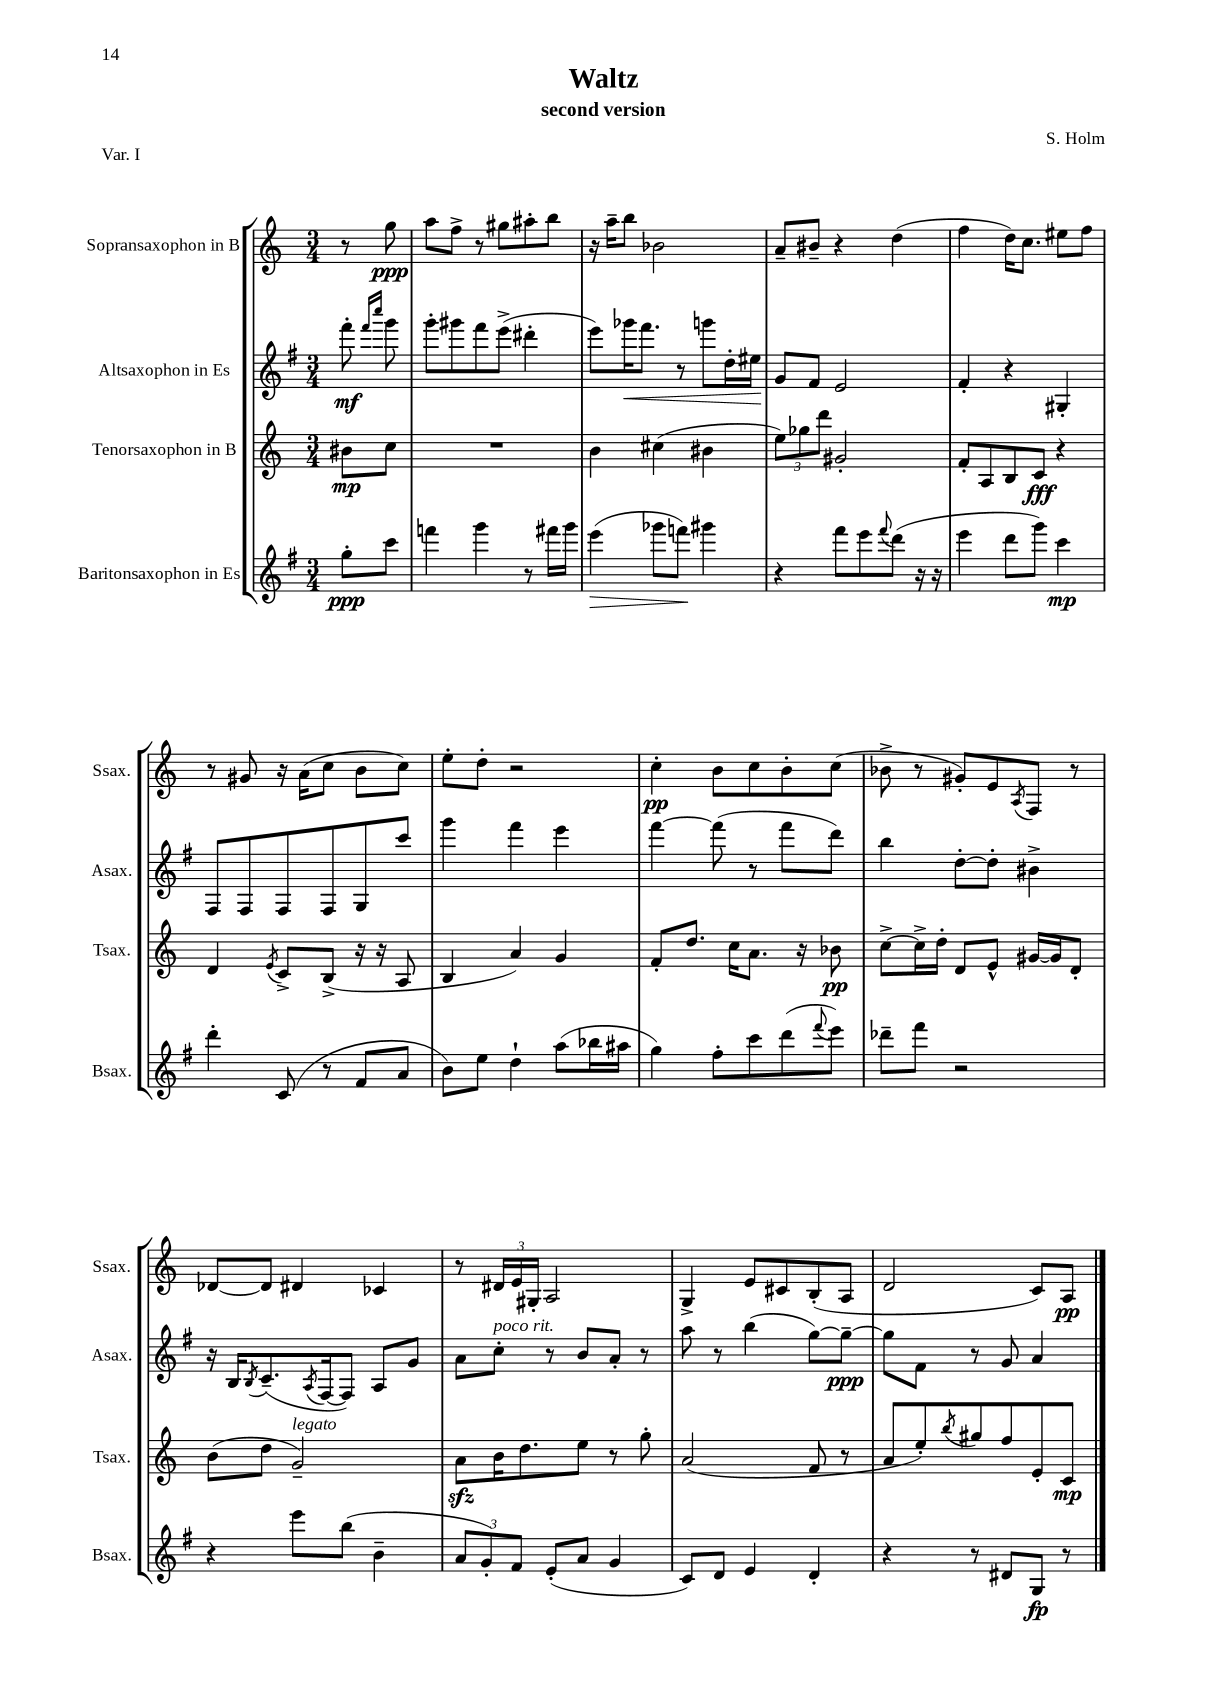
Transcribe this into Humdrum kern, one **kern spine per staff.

**kern	**kern	**kern	**kern
*staff4	*staff3	*staff2	*staff1
*clefG2	*clefG2	*clefG2	*clefG2
*k[f#]	*k[]	*k[f#]	*k[]
*M3/4	*M3/4	*M3/4	*M3/4
8gg'	8b#	8fff#'	8r
.	.	16qqfff#	.
.	.	16qqcccc	.
8ccc	8cc	8ggg	8gg
=	=	=	=
4fff	2.r	8ggg'	8aa
.	.	8ggg#	8ff^
4ggg	.	8fff#	8r
.	.	(8eee^	8gg#
8r	.	4ddd#'	8aa#'
16fff#	.	.	8bb
16ggg	.	.	.
=	=	=	=
(4eee	4b	8eee)	16r
.	.	.	16aa~
.	.	16ggg-	8bb
.	.	8.fff#	.
8ggg-	(4cc#	.	2b-
8fff)	.	8r	.
4ggg#	4b#	8ggg	.
.	.	16dd'	.
.	.	16ee#	.
=	=	=	=
4r	12ee)	8g	8a~
.	12gg-	.	.
.	.	8f#	8b#~
.	12ddd	.	.
8fff#	2g#'	2e	4r
8eee	.	.	.
8qqfff#	.	.	.
(8ddd	.	.	(4dd
16r	.	.	.
16r	.	.	.
=	=	=	=
4eee	8f'	4f#'	4ff
.	8A	.	.
8ddd	8B	4r	16dd)
.	.	.	8.cc
8ggg)	8c	.	.
4ccc	4r	4G#'	8ee#
.	.	.	8ff
=	=	=	=
4ddd'	4d	8F#	8r
.	.	8F#	8g#
.	8qe	.	.
(8c	8c^	8F#	16r
.	.	.	(16a
8r	(8B^	8F#	8cc
8f#	16r	8G	8b
.	16r	.	.
8a	8A	8ccc	8cc)
=	=	=	=
8b)	4B	4ggg	8ee'
8ee	.	.	8dd'
4dd`	4a)	4fff#	2r
(8aa	4g	4eee	.
16bb-	.	.	.
16aa#	.	.	.
=	=	=	=
4gg)	8f'	[4fff#	4cc'
.	8.dd	.	.
8ff#'	.	(8fff#]	8b
.	16cc	.	.
8ccc	8.a	8r	8cc
(8ddd	.	8fff#	8b'
.	16r	.	.
8qqfff#	.	.	.
8eee)	8b-	8ddd)	(8cc
=	=	=	=
8ddd-~	[8cc^	4bb	8b-^
8fff#	16cc^]	.	8r
.	16dd'	.	.
2r	8d	[8dd'	8g#')
.	8e^^	8dd']	8e
.	.	.	8qA
.	[16g#	4b#^	8F
.	16g#]	.	.
.	8d'	.	8r
=	=	=	=
4r	(8b	16r	[8d-
.	.	16B	.
.	.	8qB	.
.	8dd	(8.c~	8d-]
8eee	2g~)	.	4d#
.	.	8qA	.
.	.	[16F#	.
(8bb	.	8F#])	.
4b~	.	8A	4c-
.	.	8g	.
=	=	=	=
12a	8a	8a	8r
12g')	.	.	.
.	16b	8cc'	24d#
12f#	.	.	24e
.	8.dd	.	.
.	.	.	24G#'
(8e'	.	8r	2A
8a	8ee	8b	.
4g	8r	8a'	.
.	8gg'	8r	.
=	=	=	=
8c)	(2a	8aa	4G^
8d	.	8r	.
4e	.	(4bb	8e
.	.	.	8c#
4d'	8f	[8gg)	(8B'
.	8r	8gg~_	8A
=	=	=	=
4r	8a	8gg]	2d
.	8ee')	8f#	.
.	8qbb	.	.
8r	8gg#	8r	.
8d#	8ff	8g	.
8G	8e'	4a	8c)
8r	8c	.	8A
==	==	==	==
*-	*-	*-	*-
